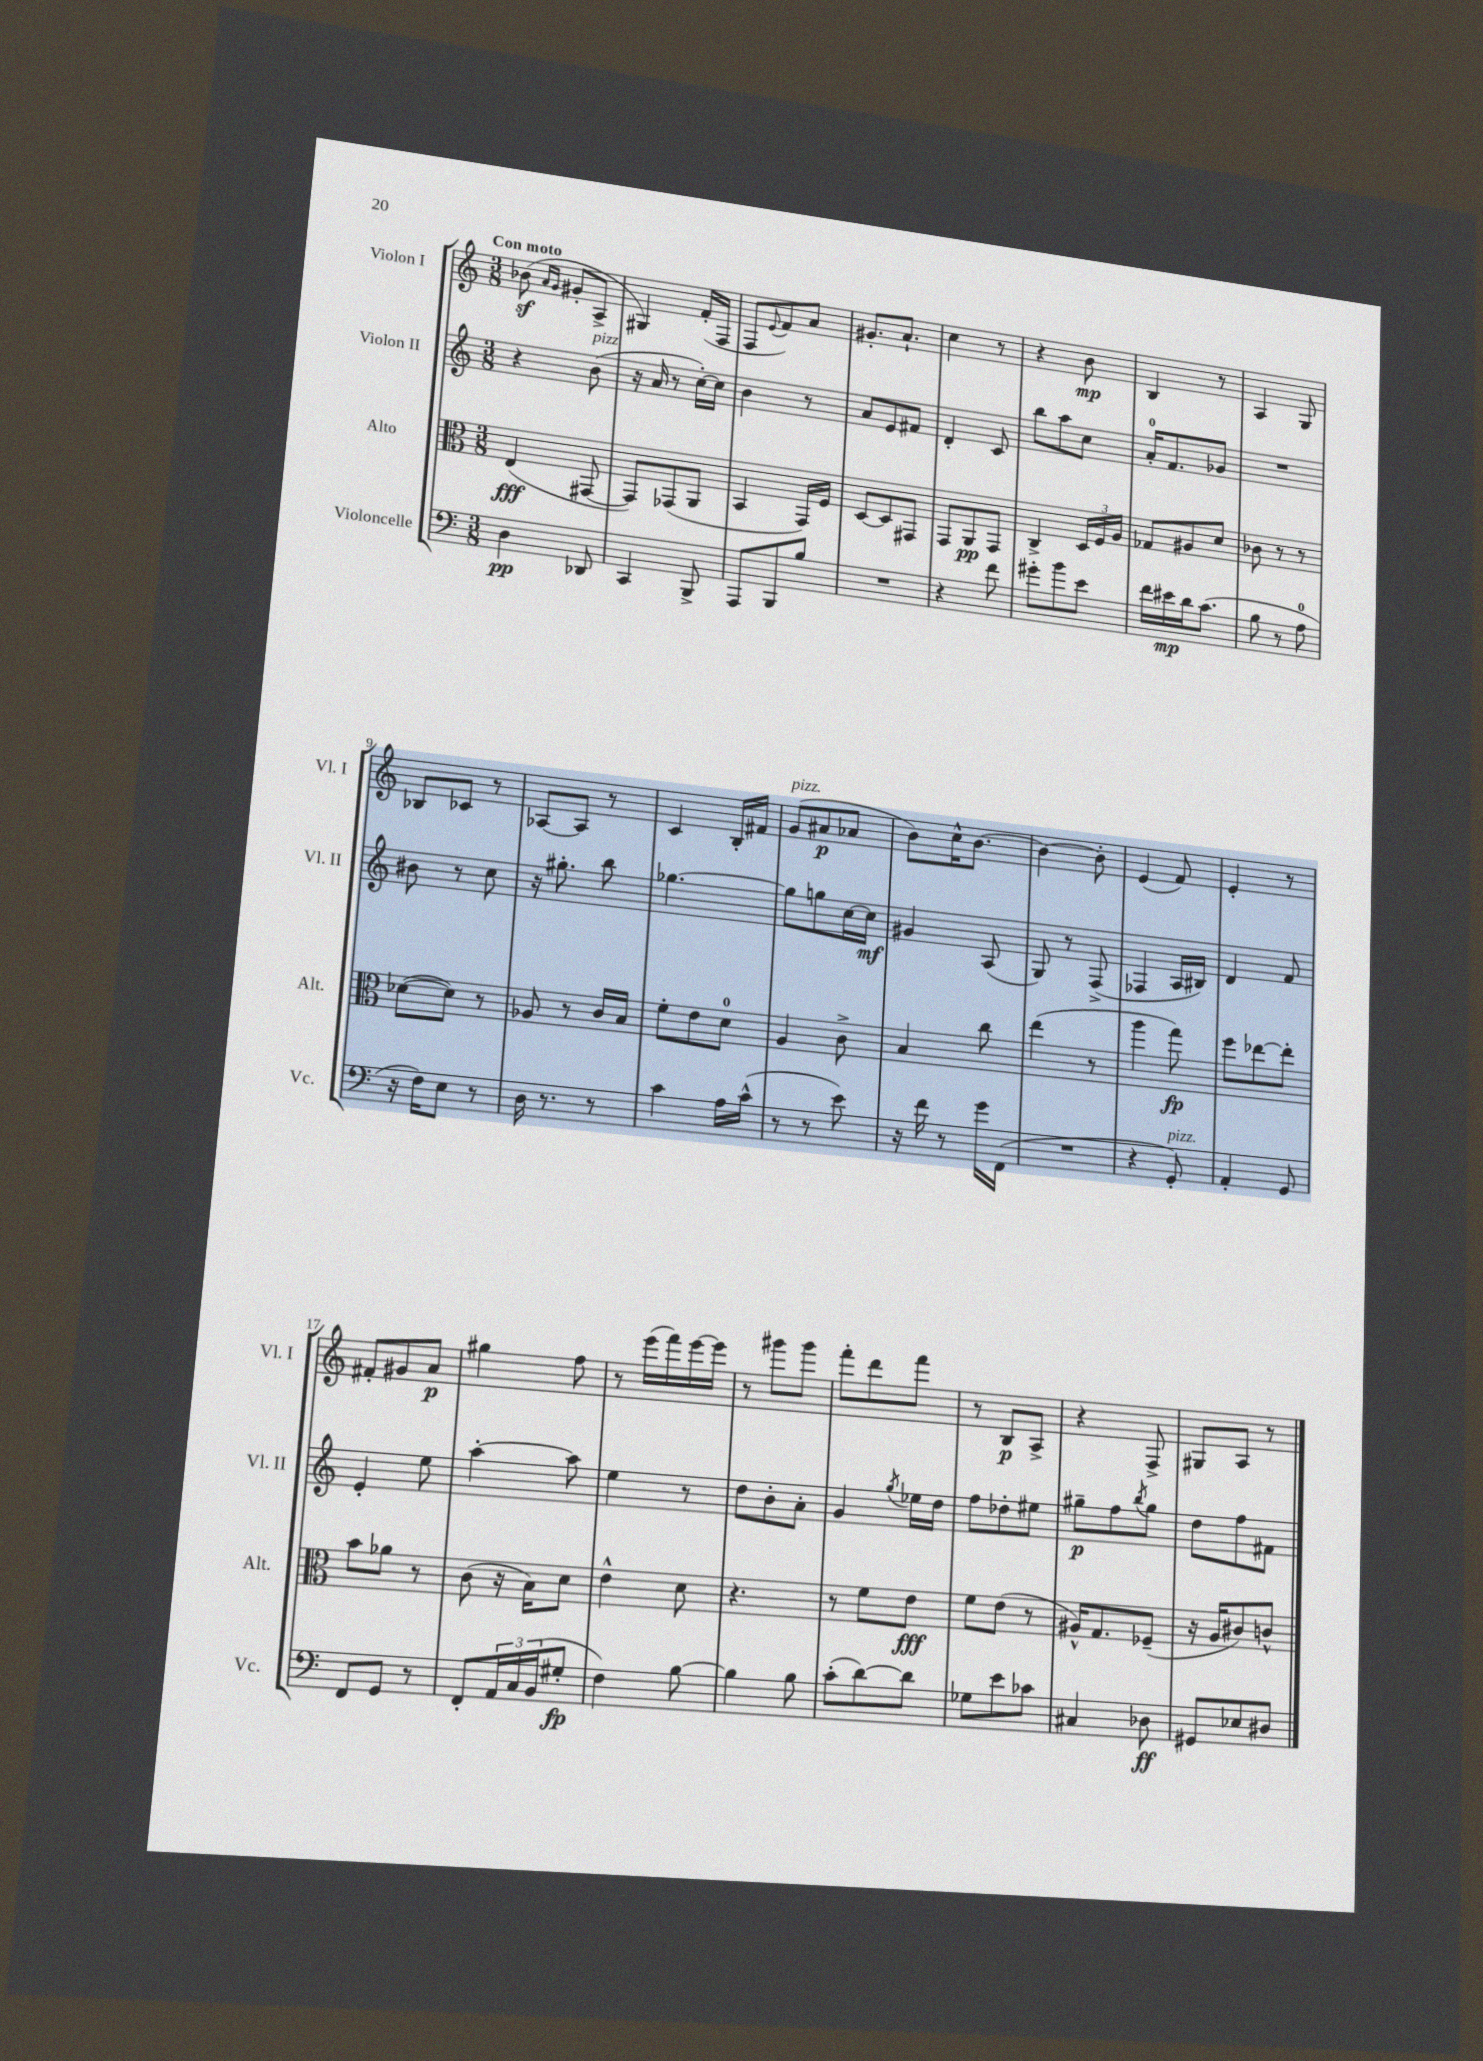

**kern	**kern	**kern	**kern
*staff4	*staff3	*staff2	*staff1
*clefF4	*clefC3	*clefG2	*clefG2
*k[]	*k[]	*k[]	*k[]
*M3/8	*M3/8	*M3/8	*M3/8
4D	(4E	4r	(8b-
.	.	.	16qqa
.	.	.	16qqg
.	.	.	8g#'
8DD-	[8GG#	(8b	8A^
=	=	=	=
4CC	8GG#])	16r	4G#)
.	.	16a	.
.	(8GG-	8r	.
8BBB^	8AA	[16cc')	(16f'
.	.	16cc]	16F
=	=	=	=
8AAA	4BB	4b	8F
.	.	.	8qqe
8BBB	.	.	8f)
8B	16GG)	8r	8a
.	16F	.	.
=	=	=	=
4.r	[8D	8a	8.g#'
.	8D]	8e	.
.	.	.	8.a`
.	8GG#	8f#	.
=	=	=	=
4r	8GG	4d'	4cc
.	8AA	.	.
8f	8GG	8c	8r
=	=	=	=
8g#'	4C^	8bb	4r
8b	.	8aa	.
8e	24D	8cc	8b
.	24F	.	.
.	24A	.	.
=	=	=	=
16f	8G-	16a'	4B
16e#	.	8.f	.
16d	8A#	.	.
(8.c	.	.	.
.	8d	8g-	8r
=	=	=	=
8B	8c-	4.r	4A
8r	8r	.	.
8A	8r	.	8G
=	=	=	=
16r	([8d-	8b#	8B-
16F)	.	.	.
8E	8d-])	8r	8c-
8r	8r	8cc	8r
=	=	=	=
16D	8A-	16r	[8A-
8.r	.	8.gg#'	.
.	8r	.	8A-]
8r	16c	8bb	8r
.	16B	.	.
=	=	=	=
4c	8f'	[4.gg-	4c
.	8e	.	.
16A	8d	.	16B'
(16c^^	.	.	16f#
=	=	=	=
8r	4A	8gg-]	(8g
8r	.	8gg	8a#
8e)	8c^	[16cc	8a-
.	.	16cc]	.
=	=	=	=
16r	4B	4g#	8b)
16f	.	.	.
8r	.	.	16cc^^
.	.	.	[8.b
16g	8cc	(8A	.
(16FF	.	.	.
=	=	=	=
4.r	(4ee	8G)	4b_
.	.	8r	.
.	8r	(8F^	8b']
=	=	=	=
4r	4aa	4F-	(4e
8GG')	8gg)	16A	8f)
.	.	16B#)	.
=	=	=	=
4AA'	8ff	4d	4e'
.	[8ee-	.	.
8GG	8ee-']	8f	8r
=	=	=	=
8FF	8b	4e'	8f#'
8GG	8a-	.	8g#
8r	8r	8ee	8a
=	=	=	=
8FF'	(8c	[4aa'	4gg#
24AA	16r	.	.
24C	.	.	.
.	16B)	.	.
(24BB	.	.	.
8G#'	8d	8aa]	8ff
=	=	=	=
4F)	4e^^	4ee	8r
.	.	.	(16eee
.	.	.	16fff)
[8B	8d	8r	[16eee
.	.	.	16eee]
=	=	=	=
4B]	4.r	8dd	8r
.	.	8b'	8ggg#
8B	.	8a'	8ggg#
=	=	=	=
(8c'	8r	4g	8fff'
[8d)	8f	.	8ddd
.	.	8qgg	.
8d]	8e	16ee-	8fff
.	.	16dd	.
=	=	=	=
8G-	8f	8ff	8r
8e	(8e	8dd-'	8B
8c-	8r	8ee#	8A^
=	=	=	=
4C#	16A#^^)	8gg#~	4r
.	8.G	.	.
.	.	8ff	.
.	.	8qbb	.
8D-	(8F-~	8gg#	8F^
=	=	=	=
8GG#	16r	8dd	8G#
.	16A	.	.
8E-	8c#)	8ff	8A
8D#	8c^^	8f#	8r
==	==	==	==
*-	*-	*-	*-
